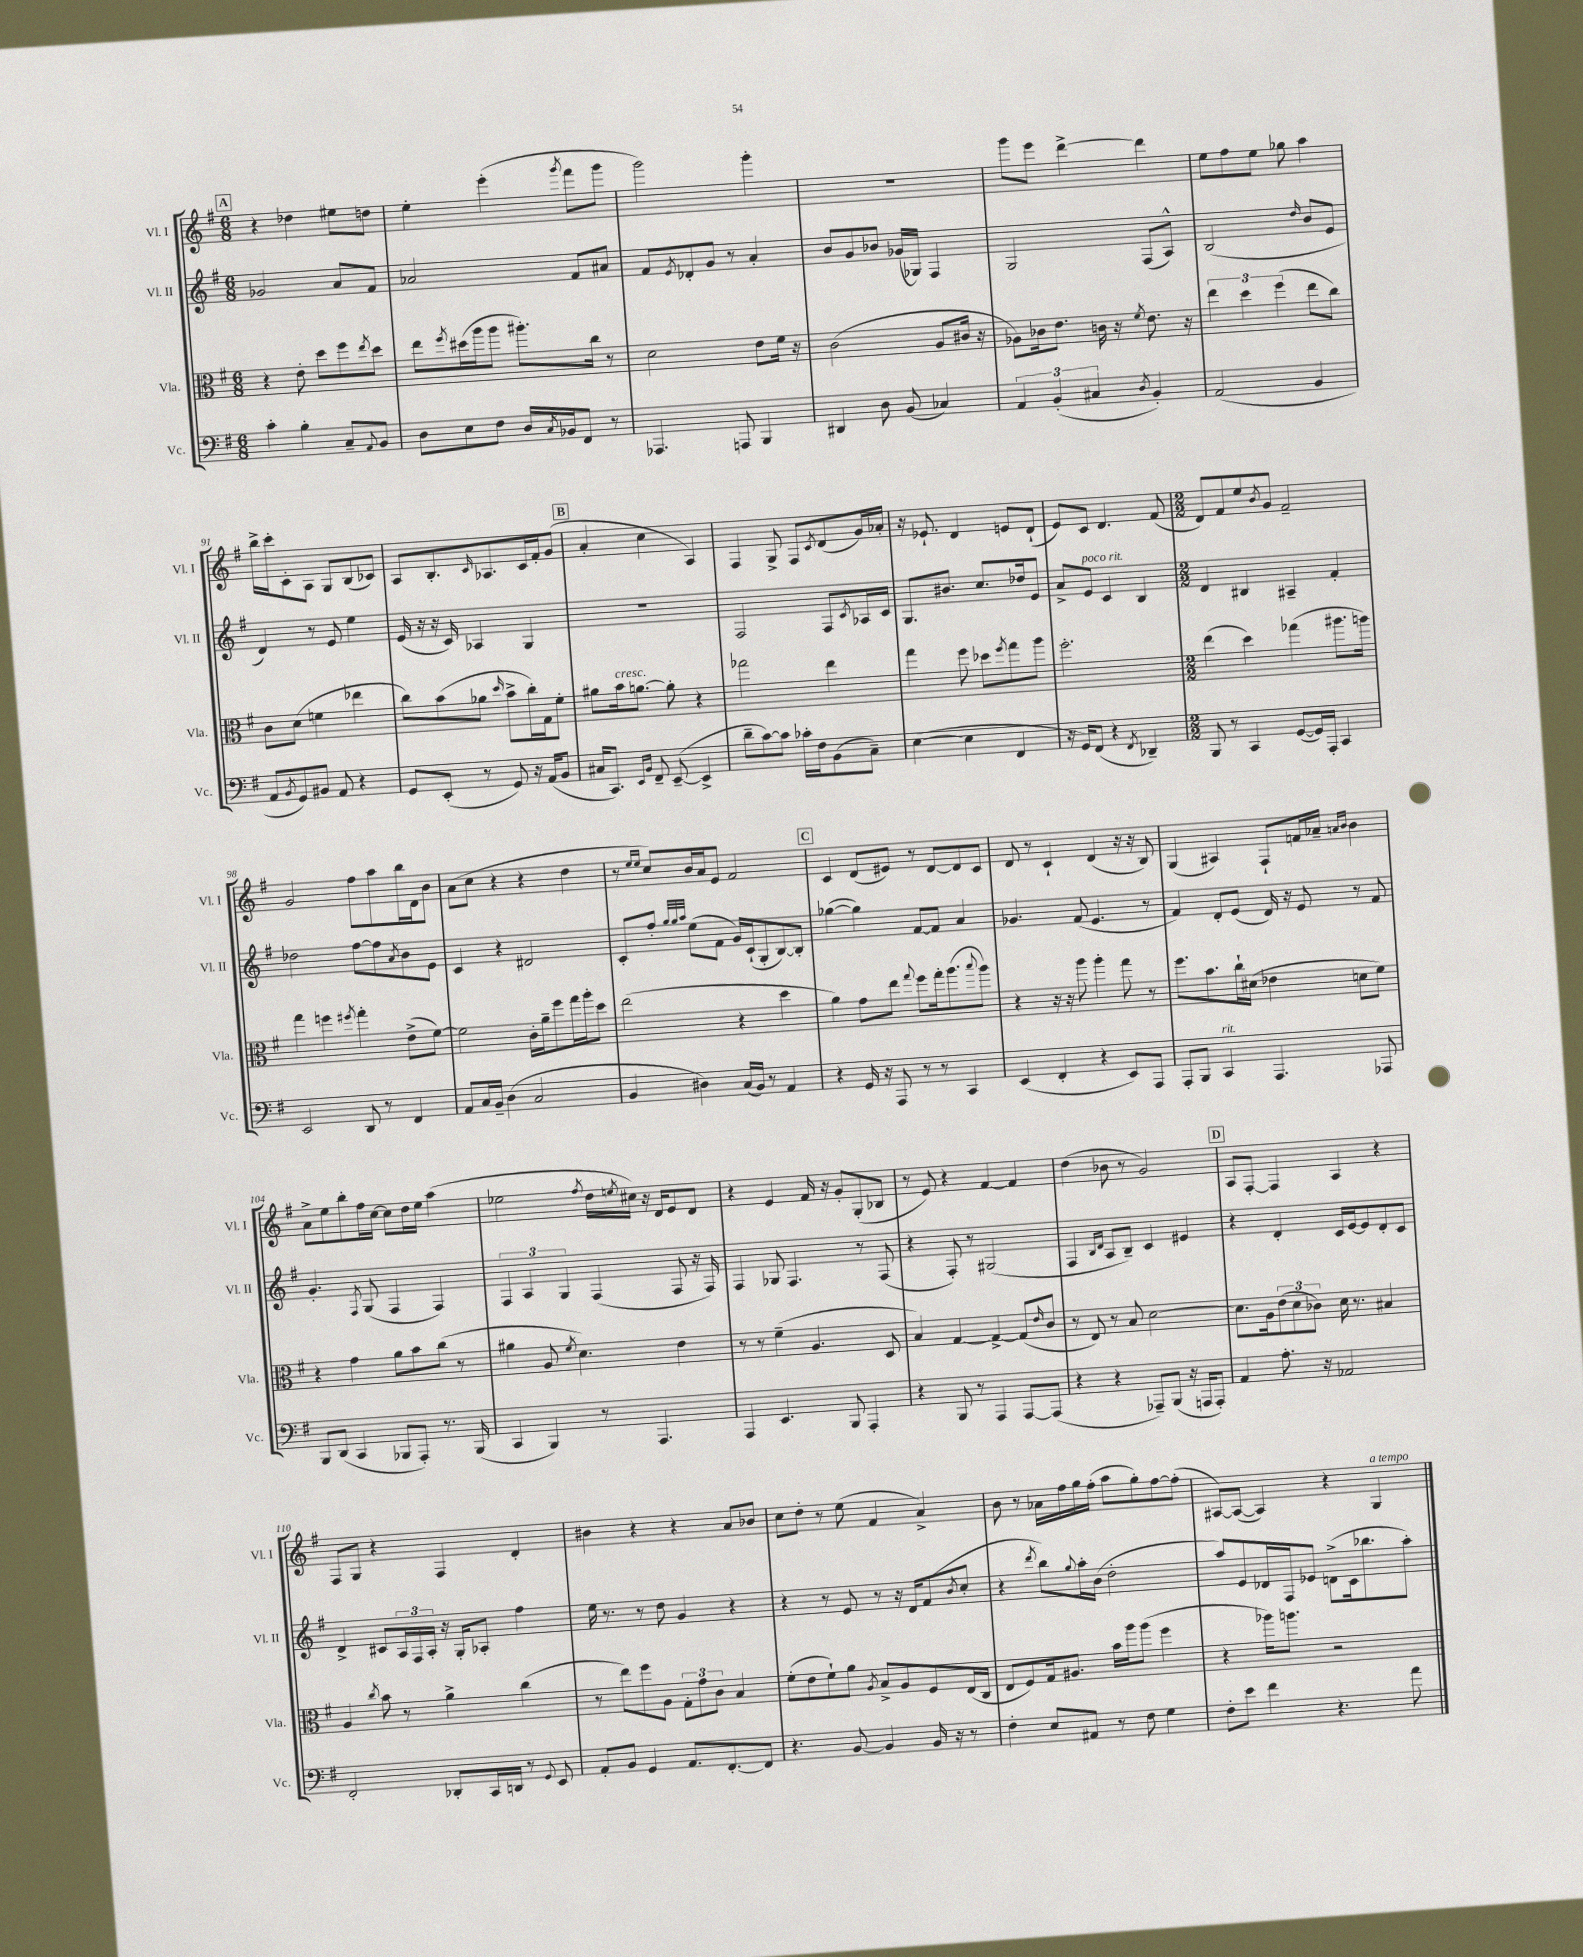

**kern	**kern	**kern	**kern
*staff4	*staff3	*staff2	*staff1
*clefF4	*clefC3	*clefG2	*clefG2
*k[f#]	*k[f#]	*k[f#]	*k[f#]
*M6/8	*M6/8	*M6/8	*M6/8
4c'	4r	2g-	4r
4B'	8e'	.	4dd-
.	8dd	.	.
8C~	8ff#	8a	8ee#
8qqAA	8qee	.	.
8BB	8dd	8f#	8dd
=	=	=	=
8D	8ee	2a-	4ee'
.	8qff#	.	.
8E	(16dd#	.	.
.	16aa	.	.
8F#	8aa	.	(4eee'
16D	8.aa#')	.	.
8qC	.	.	.
16BB-	.	.	.
.	.	.	8qggg
8FF#	.	8f#	8fff#
.	16cc	.	.
8r	8r	8a#	8ggg
=	=	=	=
4.AAA-	2d	8f#	2ggg)
.	.	8qe	.
.	.	8d-'	.
.	.	8g	.
8AAA	.	8r	.
4BBB	8e	4a'	4ggg'
.	16f#	.	.
.	16r	.	.
=	=	=	=
4DD#	(2c	8b	2.r
.	.	8g	.
8D	.	8b-	.
(8BB	.	(16g-	.
.	.	16G-)	.
4C-)	8A	4F#	.
.	16c#	.	.
.	16r	.	.
=	=	=	=
6AA	8A-)	2G	8ggg
.	16c-	.	8eee
(6BB'	.	.	.
.	8.e	.	.
.	.	.	[4ddd^
6C#	.	.	.
.	16c	.	.
.	16r	.	.
8qD	8qf#	.	.
4BB')	8.e	(8F#	4ddd]
.	.	8A^^)	.
.	16r	.	.
=	=	=	=
(2AA	6ee	(2B	8ee
.	.	.	8ff#
.	6dd	.	.
.	.	.	8ee
.	(6ff#	.	.
.	.	.	8gg-
.	.	16qqdd	.
4BB	8ee	8b	4aa
.	8cc)	8e	.
=	=	=	=
8AA	8c	4d)	16bb^
.	.	.	16ccc'
8qBB	.	.	.
8GG)	(8d	.	8c'
8BB#	4f	8r	8A
8AA	.	8e	8G
4r	4ee-	4ee	(8B
.	.	.	8c-)
=	=	=	=
8GG	8cc)	(16e	8A
.	.	16r	.
(8EE'	(8b	16r	8.B'
.	.	16c)	.
8r	8a-	4A-	.
.	.	.	16qqc
.	.	.	8.A-
.	16qqdd	.	.
8GG)	8b^	.	.
16r	16cc')	4G	16c
(16AA	16G	.	16f#'
8BB	8f#'	.	(8g
=	=	=	=
16C#	8a#	2.r	4a'
8.CC)	.	.	.
.	16b	.	.
.	[8.a	.	.
16qqEE	.	.	.
16qqBB	.	.	.
8FF#~	.	.	4cc
([8EE~	8a']	.	.
4EE^]	4r	.	4A)
=	=	=	=
8d~	2gg-	2F#	4F#
[8c)	.	.	.
8c]	.	.	8G^
16c-'	.	.	8F#
16F#	.	.	.
.	.	.	8qc
(8BB	4ee	8F#	(8d
.	.	8qc	.
8C~)	.	16A-	16g)
.	.	16c	16a-'
=	=	=	=
([4E	4gg	8.G	16r
.	.	.	8.e-`
.	.	8.b#	.
4E]	8ff#	.	4d
.	8dd-	8.cc	.
.	8qff#	.	.
4FF#	8gg	.	8e
.	.	16dd-	.
.	8aa	8e	(8d`
=	=	=	=
16r	2.ff#'	8a^	8e)
16GG)	.	.	.
(8FF#	.	8e	8c
4r	.	4c	4.d
8qFF#	.	.	.
4DD-~)	.	4B	.
.	.	.	(8f#
=	=	=	=
*M2/2	*M2/2	*M2/2	*M2/2
8BBB	(4ee	4d	8d)
8r	.	.	8f#
4CC	4dd)	4B#	8ee
.	.	.	8qb
.	.	.	8g
([8GG	(4gg-	4A#~	2f#~
16GG])	.	.	.
16AAA'	.	.	.
4CC	8.aa#	4f#'	.
.	16aa)	.	.
=	=	=	=
2EE	4gg	2dd-	2g
.	4ff	.	.
.	8qff#	.	.
8DD	4gg'	[8ff#	8ff#
8r	.	8ff#]	8aa
.	.	8qa	.
4FF#	(8e^	8b	16bb
.	.	.	16d
.	[8f#)	8e	8b
=	=	=	=
8AA	2f#]	4c	(8a
16C	.	.	8cc
16BB~	.	.	.
(4D	.	4r	4r
2C	16c'	2d#	4r
.	16a~	.	.
.	8ff#	.	.
.	16gg	.	4dd
.	16aa'	.	.
.	8dd	.	.
=	=	=	=
4BB	(2ee	8c'	8r
.	.	.	16qqee
.	.	.	16qqee
.	.	8ff#'	8cc)
.	.	32qqgg	.
.	.	32qqgg	.
.	.	32qqaa	.
4D#)	.	(8ee	16b
.	.	.	16a
.	.	8f#	8e
(16C	4r	16g)	2f#
16BB)	.	(16c`	.
8r	.	8G'	.
4AA	4dd	[8B)	.
.	.	8B']	.
=	=	=	=
4r	4a)	([4gg-	4c
16GG	8g	4gg-])	(8d
16r	.	.	.
8AAA	8ee	.	8e#)
.	8qqgg	.	.
8r	8ff#	[8f#	8r
8r	16gg'	8f#]	[8d
.	(8.aa	.	.
4CC	.	4a	8d]
.	8qqbb	.	.
.	8aa)	.	8c
=	=	=	=
(4EE	4r	4.g-	8d
.	.	.	8r
4FF#'	16r	.	4c`
.	16r	.	.
.	8aa	(8f#	.
4r	4aa'	4.e	(4d
8EE)	8gg	.	16r
.	.	.	16r
8AAA	8r	8r	8B)
=	=	=	=
8AAA'	8.ff#	4f#)	(4G
8BBB	.	.	.
.	8.b	.	.
4CC	.	8d'	4A#)
.	16cc`	(8e	.
.	(16d#	.	.
4.AAA	4e-	16d)	8F#`
.	.	16r	.
.	.	8e	16f
.	.	.	16a-~
.	.	.	16qqa
.	.	.	16qqb
.	8d	8r	4b
8AAA-	8f#)	8f#	.
=	=	=	=
8BBB	4r	4.g'	8a^
(8DD	.	.	8ee
4CC	4g	.	8bb'
.	.	8qF#	.
.	.	(8G	16ff#
.	.	.	[16cc
8BBB-	8a	4F#	8cc]
8AAA')	8b	.	16dd
.	.	.	16ee
8.r	(8cc	4F#)	(4aa
.	8r	.	.
(16BBB-	.	.	.
=	=	=	=
4CC	4a#	6F#	2ee-
.	.	6A	.
4BBB)	8A	.	.
.	.	6G	.
.	8qf#	.	.
.	4.d)	.	.
.	.	.	8qff#
8r	.	(4F#	16dd
.	.	.	8qee
.	.	.	16cc#)
4.AAA	.	.	16r
.	.	.	16d
.	4e	8F#	8e
.	.	16r	8d
.	.	16F#)	.
=	=	=	=
4AAA	8r	4F#	4r
.	8r	.	.
4.EE	(4f#~	8G-	4e
.	.	4.F#	.
.	4.A	.	16f#
.	.	.	16r
8BBB	.	.	8g'
4AAA'	.	8r	(8G'
.	8D	(8F#	8B-
=	=	=	=
4r	4B)	4r	8r
.	.	.	8e)
8BBB	[4G	8F#')	4r
8r	.	8r	.
4AAA	4G^_	(2G#	[4f#
[8AAA	(8G]	.	4f#]
.	16qqe	.	.
(8AAA]	8c	.	.
=	=	=	=
4r	8r	4F#	(4dd
.	8E)	.	.
.	.	16qqB	.
.	.	16qqd	.
4r	8r	8A	8b-
.	8B	8B~)	8r
8AAA-~)	[2d	4c	2g)
(8BBB	.	.	.
16r	.	4e#	.
16AAA	.	.	.
8AAA')	.	.	.
=	=	=	=
4AA	8.d]	4r	8A
.	.	.	[8F#'
.	16A	.	.
8.A'	(12e	4d'	4F#]
.	12d	.	.
.	12c-)	.	.
16r	.	.	.
2AA-	16d	16c	4A
.	8.r	[16e	.
.	.	8e]	.
.	4B#	8d'	4r
.	.	8c	.
=	=	=	=
2FF#'	4A	4d^	8F#
.	.	.	8G
.	8qcc	.	.
.	8b	8c#	4r
.	8r	24A	.
.	.	24F#	.
.	.	24A'	.
8DD-'	4a^	16r	4F#
.	.	16G'	.
16CC	.	8A-'	.
16DD	.	.	.
8r	(4cc	4ff#	4d'
8qqGG	.	.	.
8EE	.	.	.
=	=	=	=
8AA'	8r	16ee	4b#
.	.	8.r	.
8BB	8ee)	.	.
4GG	8ff#	8r	4r
.	8A	8dd	.
8.AA	12G'	4g	4r
.	12g	.	.
.	12c	.	.
[8.FF#'	.	.	.
.	4B	4r	8a
8FF#]	.	.	8b-
=	=	=	=
4.r	(8f#'	4r	8cc
.	8e	.	8dd'
.	8f#`)	8r	8r
[8BB	8a	8e	(8ee
.	8qA	.	.
4BB]	8B^	8r	4f#
.	8A	16r	.
.	.	16d	.
16BB	8F#	(8f#	4a^)
16r	.	.	.
.	.	8qb	.
8r	(16E	8cc'	.
.	16C	.	.
=	=	=	=
4F#'	8E	4r	8b
.	8F#)	.	8r
.	.	8qddd	.
8E	16G	8bb)	16a-
.	8.A#	.	16ff#
.	.	8qqgg	.
8AA#	.	16aa'	16gg
.	.	(16b	(16ff#'
8r	16b	2dd'	8aa
.	16aa	.	.
8F#	(8aa	.	8gg')
4G	4ff#	.	[8ff#
.	.	.	(8ff#']
=	=	=	=
8F#'	4r	8aa)	[8A#)
8e	.	8e	(8A#_
4f#	16aa-)	16d-	4A#])
.	8.aa	16F#	.
.	.	8e-	.
4.r	2r	(8d^	4r
.	.	16c	.
.	.	8.bb-	.
.	.	.	4G
8a	.	8aa')	.
==	==	==	==
*-	*-	*-	*-
